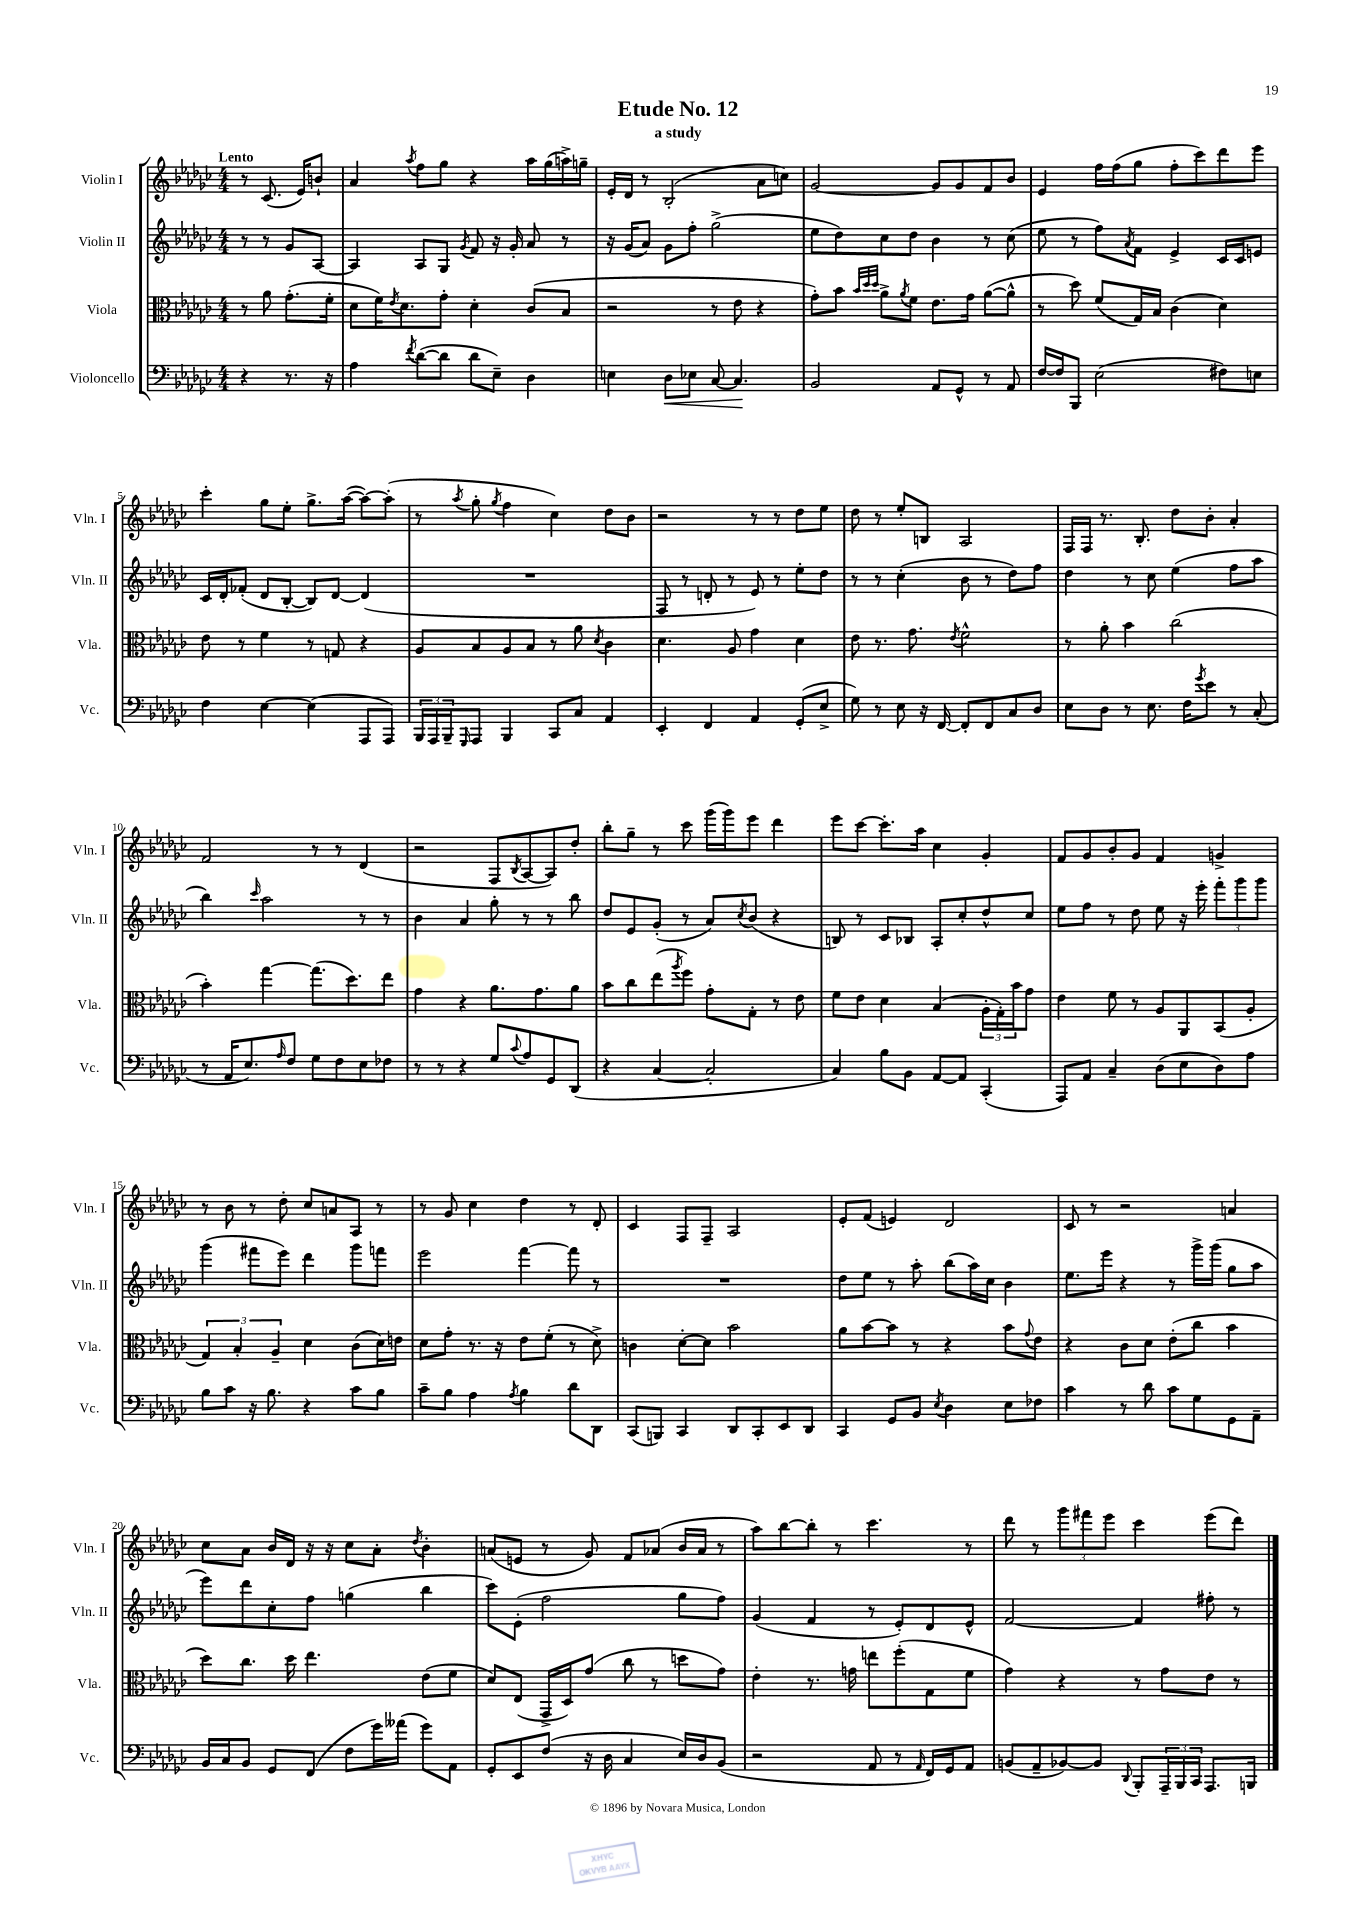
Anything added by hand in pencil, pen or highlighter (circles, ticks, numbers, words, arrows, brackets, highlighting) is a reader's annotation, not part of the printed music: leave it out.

**kern	**kern	**kern	**kern
*staff4	*staff3	*staff2	*staff1
*clefF4	*clefC3	*clefG2	*clefG2
*k[b-e-a-d-g-c-]	*k[b-e-a-d-g-c-]	*k[b-e-a-d-g-c-]	*k[b-e-a-d-g-c-]
*M4/4	*M4/4	*M4/4	*M4/4
4r	8r	8r	8r
.	8a-	8r	(8.c-
8.r	(8.g-'	8g-	.
.	.	.	16e-)
.	.	[8A-	8b`
16r	16f'	.	.
=	=	=	=
4A-	8d-	4A-]	4a-
.	16f)	.	.
.	8qe-	.	.
.	8.d-	.	.
8qf	.	.	8qaa-
([8d-	.	8A-	8ff
8d-]	8g-'	8G-	8gg-
.	.	8qg-	.
8d-	4d-'	8f	4r
8E-~)	.	16r	.
.	.	16g-'	.
4D-	(8c-	8a-	16aa-
.	.	.	(16gg-
.	8B-	8r	16aa^)
.	.	.	16gg~
=	=	=	=
4E	2r	16r	16e-'
.	.	(16g-	16d-
.	.	8a-)	8r
8D-	.	8g-	(2B-'
8E-	.	8ff'	.
[8C-	8r	(2gg-^	.
4.C-]	8e-	.	.
.	4r	.	8a-
.	.	.	8cc)
=	=	=	=
2BB-	8g-')	8ee-	[2g-
.	8b-	8dd-)	.
.	32qqb-	.	.
.	32qqdd-	.	.
.	32qqdd-	.	.
.	8a-^	8cc-	.
.	8qa-	.	.
.	8f	8dd-	.
8AA-	8.e-	4b-	8g-]
8GG-^^	.	.	8g-
.	16g-	.	.
8r	([8a-	8r	8f
8AA-	8a-^^]	(8cc-	8b-
=	=	=	=
[16F	8r	8ee-	4e-
16F]	.	.	.
8BBB-	8dd-)	8r	.
(2E-	(8f	8ff)	16ff
.	.	.	(16ff
.	.	8qa-	.
.	16G-)	8f	8gg-
.	16B-	.	.
.	(4c-	4e-^	8ff'
.	.	.	8ccc-)
8F#)	4d-)	16c-	8ddd-
.	.	16c-	.
8E	.	8e	8eee-
=	=	=	=
4F	8e-	16c-	4ccc-'
.	.	16d-'	.
.	8r	(8f-'	.
[4E-	4f	8d-	8gg-
.	.	[8B-'	8ee-'
(4E-]	8r	8B-])	8.gg-^
.	8G	[8d-	.
.	.	.	([16aa-
8AAA-	4r	(4d-]	8aa-_)
8AAA-)	.	.	(8aa-']
=	=	=	=
24BBB-	8A-	1r	8r
24AAA-	.	.	.
24BBB-~	.	.	.
16qqGGG-	.	.	8qaa-
8AAA-	8B-	.	8gg-'
.	.	.	8qgg-
4BBB-	8A-	.	4ff
.	8B-	.	.
8CC-	8r	.	4cc-)
8C-	8a-	.	.
.	8qd-	.	.
4AA-	4c-	.	8dd-
.	.	.	8b-
=	=	=	=
4EE-'	4.d-	8F	2r
.	.	8r	.
4FF	.	8d'	.
.	8A-	8r	.
4AA-	4g-	8e-)	8r
.	.	8r	8r
(8GG-'	4d-	8ee-'	8dd-
8E-^	.	8dd-	8ee-
=	=	=	=
8G-)	8e-	8r	8dd-
8r	8.r	8r	8r
8E-	.	(4cc-'	8ee-'
.	8.g-	.	.
16r	.	.	8B
[16FF	.	.	.
.	8qe-	.	.
8FF']	2f^^	8b-	2A-
8FF	.	8r	.
8C-	.	8dd-)	.
8D-	.	8ff	.
=	=	=	=
8E-	8r	4dd-	16F
.	.	.	16F
8D-	8a-'	.	8.r
8r	4b-	8r	.
.	.	.	8.B-'
8.E-	.	8cc-	.
.	(2cc-	(4ee-	8dd-
16F	.	.	.
8qg-	.	.	.
8e-	.	.	8b-'
8r	.	8ff	4a-'
(8C-'	.	8aa-	.
=	=	=	=
8r	4b-')	4bb-)	2f
16AA-	.	.	.
8.E-)	.	.	.
.	.	16qqccc-	.
.	[4gg-	2aa-	.
16qqA-	.	.	.
8F	.	.	.
8G-	(8.gg-]	.	8r
8F	.	.	8r
.	8.dd-)	.	.
8E-	.	8r	(4d-
8F-	8ee-	8r	.
=	=	=	=
8r	4g-	4b-	2r
8r	.	.	.
4r	4r	4a-	.
8G-	8.a-	8gg-'	8F
8qqc-	.	.	8qB-
8A-	.	8r	[8A-
.	8.g-	.	.
8GG-	.	8r	8A-])
(8DD-	8a-	8bb-	8dd-'
=	=	=	=
4r	8b-	8dd-	8bb-'
.	8cc-	8e-	8gg-~
[4C-	(8ee-	(8g-'	8r
.	8qaa-	.	.
.	8ff)	8r	8ccc-
2C-']	8g-'	8a-)	(16ggg-
.	.	.	16ggg-)
.	.	8qcc-	.
.	8G-'	(8b-	8eee-
.	8r	4r	4ddd-
.	8e-	.	.
=	=	=	=
4C-)	8f	8B)	8eee-
.	8e-	8r	[8ccc-
8B-	4d-	8c-	8.ccc-']
8BB-	.	8B-	.
.	.	.	16aa-
[8AA-	(4B-	8A-'	4cc-
8AA-]	.	8cc-'	.
(4CC-'	24A-'	8dd-^^	4g-'
.	24G-')	.	.
.	24b-	.	.
.	8g-	8cc-	.
=	=	=	=
8AAA-)	4e-	8ee-	8f
8AA-	.	8ff	8g-
4C-~	8f	8r	8b-'
.	8r	8dd-	8g-
(8D-	8A-	8ee-	4f
8E-	8AA-	16r	.
.	.	16eee-'	.
8D-)	(8BB-	12fff'	4g^
.	.	12ggg-	.
8A-	8A-'	.	.
.	.	12ggg-	.
=	=	=	=
8B-	6G-)	(4ggg-	8r
8c-	.	.	8b-
.	6B-'	.	.
16r	.	8fff#	8r
8.B-	.	.	.
.	6A-~	.	.
.	.	8eee-)	8dd-'
4r	4d-	4ddd-	8cc-
.	.	.	8a
8c-	(8c-	8ggg-	8A-
8B-	16d-)	8fff	8r
.	16e	.	.
=	=	=	=
8c-~	8d-	2eee-	8r
8B-	8g-'	.	8g-
4A-	8.r	.	4cc-
.	16r	.	.
8qA-	.	.	.
4B-	8e-	[4fff	4dd-
.	(8f'	.	.
8d-	8r	8fff]	8r
8DD-	8d-^)	8r	8d-'
=	=	=	=
(8CC-	4c	1r	4c-
8BBB)	.	.	.
4CC-	[8d-'	.	8F
.	8d-]	.	8F~
8DD-	2b-	.	2A-
8CC-'	.	.	.
8EE-	.	.	.
8DD-	.	.	.
=	=	=	=
4CC-	8a-	8dd-	8e-'
.	[8b-	8ee-	(8f
8GG-	8b-]	8r	4e)
8BB-	8r	8aa-'	.
8qE-	.	.	.
4D-	4r	(8bb-	2d-
.	.	16aa-)	.
.	.	16cc-	.
8E-	8b-	4b-	.
.	8qqg-	.	.
8F-	8e-	.	.
=	=	=	=
4c-	4r	8.ee-	8c-
.	.	.	8r
.	.	16eee-	.
8r	8c-	4r	2r
8d-	8d-	.	.
8c-	(8e-'	8r	.
8G-	8cc-	16ggg-^	.
.	.	(16ggg-	.
8GG-	4b-	8gg-	4a
8AA-~	.	8aa-	.
=	=	=	=
16BB-	8dd-)	8eee-)	8cc-
16C-	.	.	.
8BB-	8.cc-	8ddd-	8a-
8GG-	.	8cc-'	16b-
.	16dd-	.	16d-
(8FF	4.ee-	8ff	16r
.	.	.	16r
8F	.	(4gg	8cc-
16g-)	.	.	8a-'
(16a--	.	.	.
.	.	.	8qdd-
8g-)	(8e-	4bb-	4b-'
8AA-	8f	.	.
=	=	=	=
8GG-'	8d-)	8ccc-)	(8a
8EE-	(8E-	(8e-'	8e
(8F	16GG-^	2ff	8r
.	16D-)	.	.
16r	(8g-	.	8g-)
16D-	.	.	.
4C-	8cc-	.	8f
.	8r	.	(8a-
16E-)	8dd	8gg-	16b-
16D-	.	.	16a-
(8BB-	8g-)	8ff)	8r
=	=	=	=
2r	4e-'	(4g-	8aa-)
.	.	.	[8bb-
.	8.r	4f	8bb-']
.	.	.	8r
.	16g	.	.
8AA-	8ee	8r	4.ccc-
8r	(8ff'	8e-')	.
16qqAA-	.	.	.
16FF)	8G-	8d-	.
16GG-	.	.	.
8AA-	8f	8e-^^	8r
=	=	=	=
(8BB	4g-)	[2f	8ddd-
8AA-~	.	.	8r
[8BB-)	4r	.	12ggg-
.	.	.	12fff#
8BB-]	.	.	.
.	.	.	12eee-
8qqDD-	.	.	.
8BBB-'	8r	4f]	4ccc-
24AAA-~	8g-	.	.
24BBB-	.	.	.
24CC-	.	.	.
8.AAA-	8e-	8ff#'	(8eee-
.	8r	8r	8ddd-)
16BBB	.	.	.
==	==	==	==
*-	*-	*-	*-
